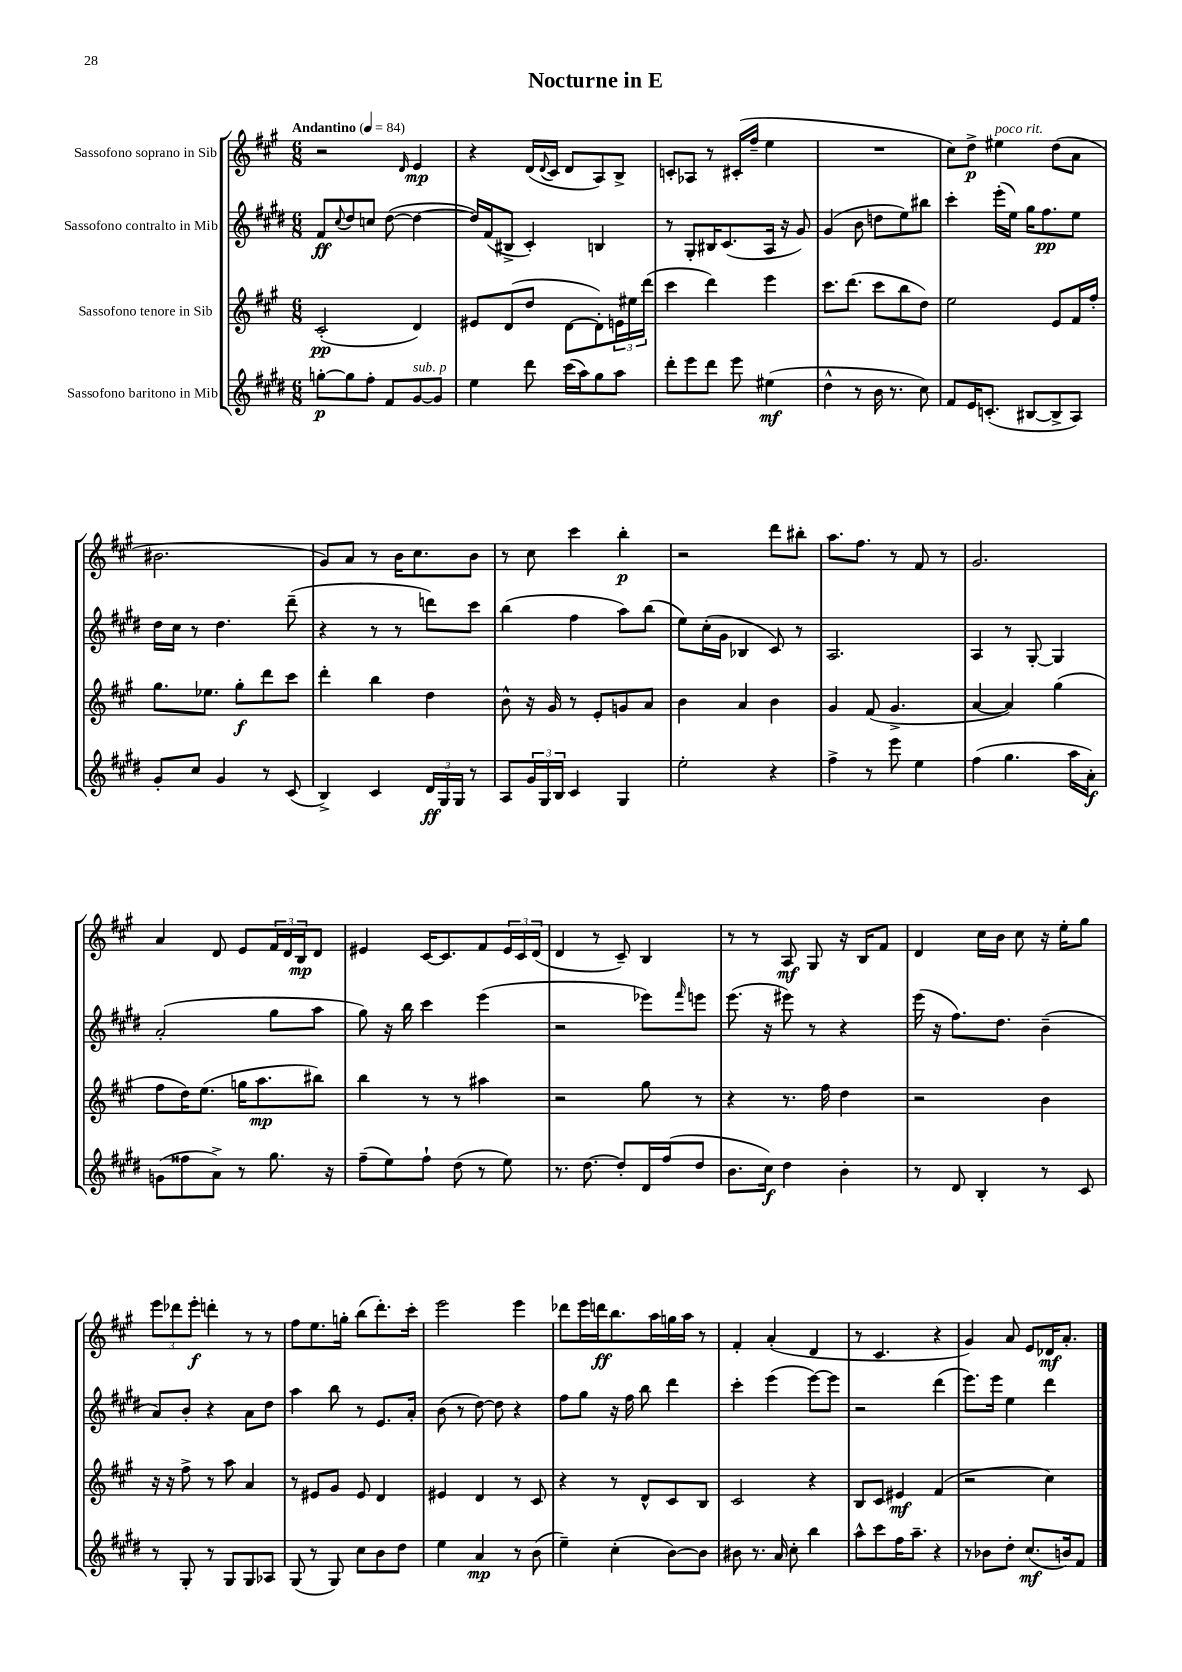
\header { title = "Nocturne in E" }
<<
\new StaffGroup <<
\new Staff = "s0" \with { instrumentName = "Sassofono soprano in Sib" } {
    \clef treble \key a \major \numericTimeSignature \time 6/8 \tempo "Andantino" 4 = 84
    r2 \grace { d'16 } e'4\mp |
    r4 d'16( \appoggiatura { d'8 } cis'16 d'8 a8) b8-> |
    c'8-. aes8 r8 cis'16-.( fis''16-- e''4 |
    R2. |
    cis''8) d''8->\p eis''4^\markup { \italic "poco rit." } d''8( a'8 |
    bis'2. |
    gis'8) a'8 r8 b'16 cis''8. b'8 |
    r8 cis''8 cis'''4 b''4-.\p |
    r2 d'''8 bis''8-. |
    a''8. fis''8. r8 fis'8 r8 |
    gis'2. |
    a'4 d'8 e'8 \tuplet 3/2 { fis'16 d'16 b16\mp } d'8 |
    eis'4 cis'16~ cis'8. fis'8 \tuplet 3/2 { eis'16 cis'16 d'16( } |
    d'4 r8 cis'8--) b4 |
    r8 r8 a8\mf gis8 r16 b16 fis'8 |
    d'4 cis''16 b'16 cis''8 r16 e''16-. gis''8 |
    \tuplet 3/2 { e'''8 des'''8 e'''8-.\f } d'''4-. r8 r8 |
    fis''8 e''8. g''16-. b''8( d'''8.-.) cis'''16-. |
    e'''2 e'''4 |
    des'''8 e'''16 d'''16\ff b''8. a''16 g''16 a''16 r8 |
    fis'4-. a'4-.( d'4 |
    r8 cis'4. r4 |
    gis'4) a'8 e'8 des'16\mf a'8.-. \bar "|." |
}
\new Staff = "s1" \with { instrumentName = "Sassofono contralto in Mib" } {
    \clef treble \key e \major \numericTimeSignature \time 6/8
    fis'8\ff \appoggiatura { cis''8 } dis''8 c''8 dis''8~( dis''4~ |
    dis''16) fis'16( bis8-> cis'4-.) b4 |
    r8 gis8-. bis16 cis'8.( a16 r16 gis'8) |
    gis'4( b'8 d''8 e''8) bis''8 |
    cis'''4-. e'''16-.( e''16) gis''16 fis''8.\pp e''8 |
    dis''16 cis''16 r8 dis''4. dis'''8--( |
    r4 r8 r8 d'''8) cis'''8 |
    b''4( fis''4 a''8) b''8( |
    e''8) cis''16-.( gis'16 bes4 cis'8) r8 |
    a2. |
    a4 r8 gis8~-. gis4 |
    a'2-.( gis''8 a''8 |
    gis''8) r16 b''16 cis'''4 e'''4( |
    r2 ees'''8) \grace { fis'''16 } e'''8 |
    e'''8.( r16 eis'''8) r8 r4 |
    e'''16( r16 fis''8.) dis''8. b'4--( |
    a'8) b'8-. r4 a'8 dis''8 |
    a''4 b''8 r8 e'8. a'16-. |
    b'8( r8 dis''8~) dis''8 r4 |
    fis''8 gis''8 r16 fis''16 b''8 dis'''4 |
    cis'''4-. e'''4( e'''8~) e'''8 |
    r2 dis'''4( |
    e'''8.) e'''16 e''4 dis'''4 \bar "|." |
}
\new Staff = "s2" \with { instrumentName = "Sassofono tenore in Sib" } {
    \clef treble \key a \major \numericTimeSignature \time 6/8
    cis'2-.\pp( d'4) |
    eis'8 d'8( d''8 d'8~ d'8-.) \tuplet 3/2 { e'16 eis''16 d'''16( } |
    cis'''4 d'''4) e'''4 |
    cis'''8. d'''8.( cis'''8 b''8 d''8) |
    e''2 e'8 fis'16 fis''16-. |
    gis''8. ees''8. gis''8-.\f d'''8 cis'''8 |
    d'''4-. b''4 d''4 |
    b'8-^ r16 gis'16 r8 e'8-. g'8 a'8 |
    b'4 a'4 b'4 |
    gis'4 fis'8( gis'4.-> |
    a'4~ a'4) gis''4( |
    fis''8 d''16) e''8.( g''16 a''8.\mp bis''8) |
    b''4 r8 r8 ais''4 |
    r2 gis''8 r8 |
    r4 r8. fis''16 d''4 |
    r2 b'4 |
    r16 r16 fis''8-> r8 a''8 a'4 |
    r8 eis'8 gis'8 eis'8 d'4 |
    eis'4 d'4 r8 cis'8 |
    r4 r8 d'8-^ cis'8 b8 |
    cis'2 r4 |
    b8 cis'8 eis'4\mf fis'4( |
    r2 cis''4) \bar "|." |
}
\new Staff = "s3" \with { instrumentName = "Sassofono baritono in Mib" } {
    \clef treble \key e \major \numericTimeSignature \time 6/8
    g''8~-.\p g''8 fis''8-. fis'8 gis'8~^\markup { \italic "sub. p" } gis'8 |
    e''4 dis'''8 cis'''16( a''16) gis''8 a''8 |
    dis'''8-. e'''8 dis'''8 e'''8 eis''4\mf( |
    dis''4-^ r8 b'16 r8. cis''8) |
    fis'8 e'16 c'8.-.( bis8~ bis8-> a8) |
    gis'8-. cis''8 gis'4 r8 cis'8( |
    b4->) cis'4 \tuplet 3/2 { dis'16\ff gis16 gis16 } r8 |
    a8 \tuplet 3/2 { gis'16 gis16 b16 } cis'4 gis4 |
    e''2-. r4 |
    fis''4-> r8 e'''8 e''4 |
    fis''4( gis''4. a''16 a'16-.\f) |
    g'8( fisis''8 a'8->) r8 gis''8. r16 |
    fis''8--( e''8) fis''8-! dis''8( r8 e''8) |
    r8. dis''8.~ dis''8-. dis'16 fis''16( dis''8 |
    b'8. cis''16\f) dis''4 b'4-. |
    r8 dis'8 b4-. r8 cis'8 |
    r8 gis8-. r8 gis8 gis8 aes8 |
    gis8( r8 gis8) cis''8 b'8 dis''8 |
    e''4 a'4\mp r8 b'8( |
    e''4--) cis''4-.( b'8~) b'8 |
    bis'8 r8. a'16 cis''8-. b''4 |
    a''8-^ cis'''8 fis''16 a''8.-- r4 |
    r8 bes'8 dis''8-. cis''8.\mf( b'16) fis'8 \bar "|." |
}
>>
>>
\layout { \context { \Score \remove "Bar_number_engraver" } }
